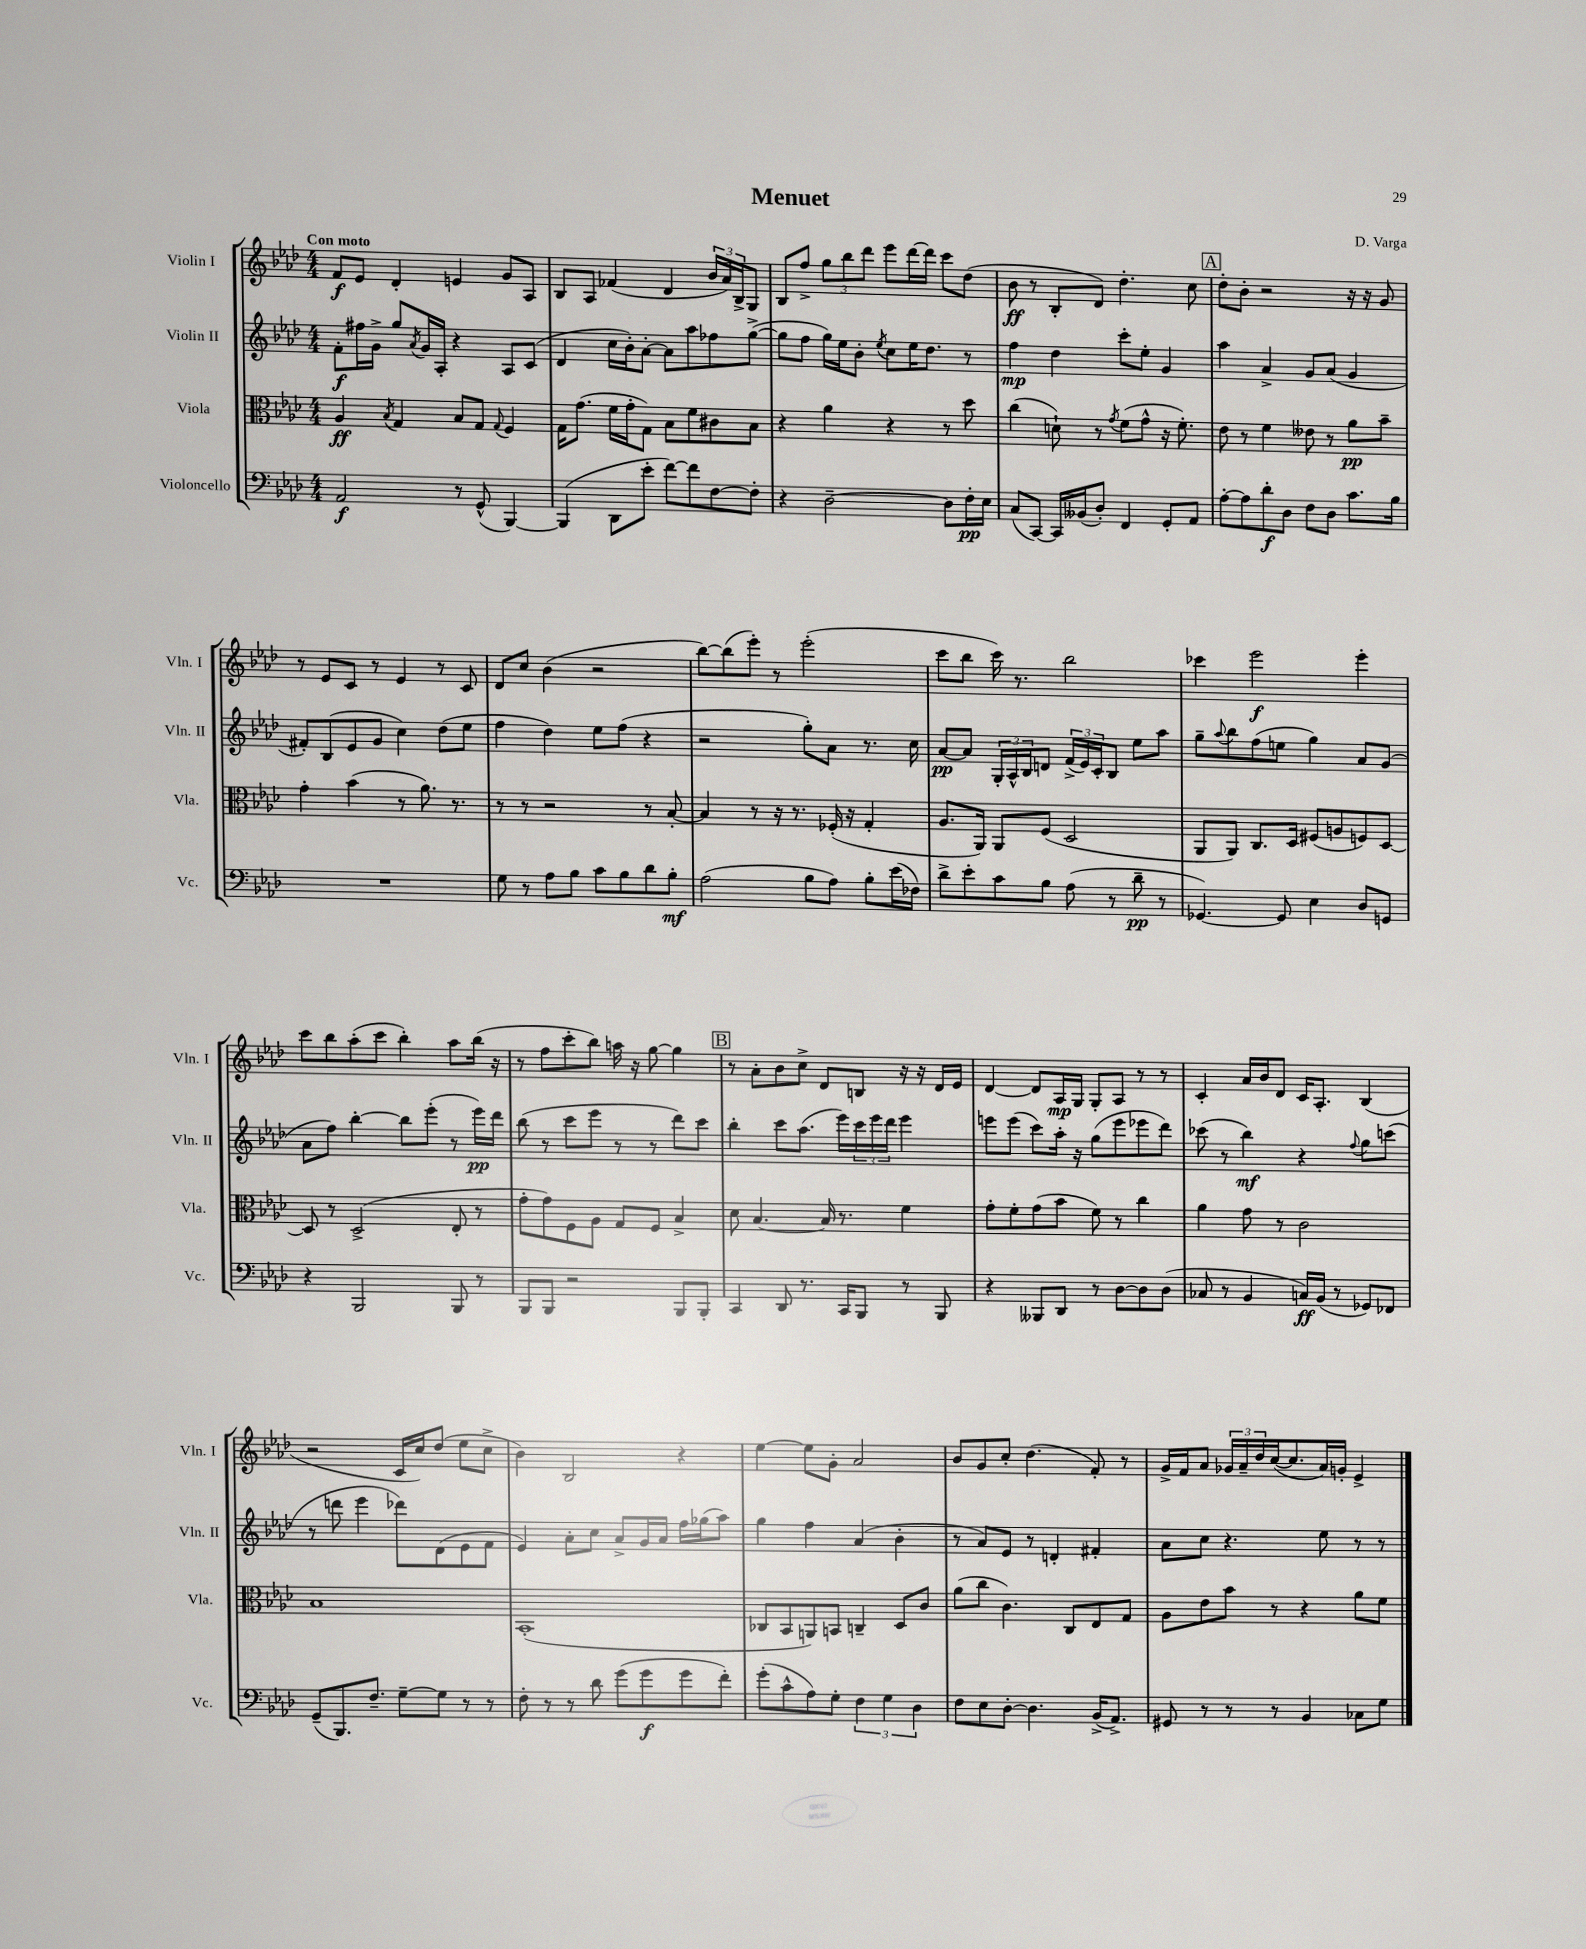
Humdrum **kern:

**kern	**dynam	**kern	**dynam	**kern	**dynam	**kern	**dynam
*part4	*part4	*part3	*part3	*part2	*part2	*part1	*part1
*staff4	*staff4	*staff3	*staff3	*staff2	*staff2	*staff1	*staff1
*I"Violoncello	*	*I"Viola	*	*I"Violin II	*	*I"Violin I	*
*I'Vc.	*	*I'Vla.	*	*I'Vln. II	*	*I'Vln. I	*
*clefF4	*	*clefC3	*	*clefG2	*	*clefG2	*
*k[b-e-a-d-]	*	*k[b-e-a-d-]	*	*k[b-e-a-d-]	*	*k[b-e-a-d-]	*
*M4/4	*	*M4/4	*	*M4/4	*	*M4/4	*
=1	=1	=1	=1	=1	=1	=1	=1
!	!	!	!	!	!	!LO:TX:a:B:t=Con moto	!
2AA-/	f	4A-/	ff	8f'\L	f	8f/L	f
.	.	.	.	16ff#X\L	.	8e-/J	.
.	.	.	.	16g^\JJ	.	.	.
.	.	8qB-/	.	.	.	.	.
.	.	4G/	.	8gg/L	.	4d-'/	.
.	.	.	.	8qa-/	.	.	.
.	.	.	.	16g/L	.	.	.
.	.	.	.	16A-'/JJ	.	.	.
8r	.	8B-/L	.	4r	.	4en/	.
(8GG^^/	.	8G/J	.	.	.	.	.
.	.	8qqG/	.	.	.	.	.
[4BBB-/)	.	4F/	.	8A-/L	.	8g/L	.
.	.	.	.	(8c/J	.	8A-/J	.
=2	=2	=2	=2	=2	=2	=2	=2
(4BBB-/]	.	16G\KL	.	4d-/	.	8B-/L	.
.	.	(8.g\J	.	.	.	.	.
.	.	.	.	.	.	8A-/J	.
8DD-\L	.	16f\LL	.	16cc\LL	.	(4f-X/	.
.	.	16g'\J	.	16b-'\J)	.	.	.
8e-'\J	.	8G\J)	.	[8a-'\J	.	.	.
[8f\L)	.	8B-\L	.	8a-\L]	.	4d-/	.
8f\]	.	8f\	.	8aa-\	.	.	.
[8F\	.	8c#X\	.	8ff-X\	.	24b-/LL	.
.	.	.	.	.	.	24a-/)	.
.	.	.	.	.	.	24B-^/J	.
8F'\J]	.	8B-\J	.	([8gg^\J	.	8G/J	.
=3	=3	=3	=3	=3	=3	=3	=3
4r	.	4r	.	8gg\L]	.	8B-/L	.
.	.	.	.	8ff\J	.	8ff^/J	.
[2D-~\	.	4a-\	.	16gg\LL)	.	12gg\L	.
.	.	.	.	16ee-\J	.	.	.
.	.	.	.	.	.	12bb-\	.
.	.	.	.	8b-'\J	.	.	.
.	.	.	.	.	.	12ddd-\J	.
.	.	.	.	8qee-/	.	.	.
.	.	4r	.	8cc\L	.	8eee-\L	.
.	.	.	.	16ee-\K	.	[16ddd-\L	.
.	.	.	.	8.dd-\J	.	16ddd-\JJ]	.
8D-\L]	.	8r	.	.	.	8ccc\L	.
16F'\L	pp	8dd-\	.	8r	.	(8dd-\J	.
16E-\JJ	.	.	.	.	.	.	.
=4	=4	=4	=4	=4	=4	=4	=4
(8C/L	.	(4cc\	.	4ff\	mp	8b-\	ff
[8CC/J)	.	.	.	.	.	8r	.
16CC/LL]	.	8dn`\)	.	4dd-\	.	8B-'/L	.
(16BB--X/J	.	.	.	.	.	.	.
8D-'/J)	.	8r	.	.	.	8d-/J)	.
.	.	8qg/	.	.	.	.	.
4FF/	.	(8f\L	.	8ccc'\L	.	4.dd-'\	.
.	.	8g^^\J	.	8ee-'\J	.	.	.
8GG'/L	.	16r	.	4g/	.	.	.
.	.	8.f'\)	.	.	.	.	.
8AA-/J	.	.	.	.	.	8cc\	.
!!LO:REH:place=s1:t=A
=5	=5	=5	=5	=5	=5	=5	=5
[8A-'\L	.	8e-\	.	4aa-\	.	8dd-'\L	.
8A-\]	.	8r	.	.	.	8b-'\J	.
8d-'\	f	4f\	.	4a-^/	.	2r	.
8D-\J	.	.	.	.	.	.	.
8F\L	.	8e--X\	.	8g/L	.	.	.
8D-\J	.	8r	.	(8a-/J	.	.	.
8.c\L	.	8a-\L	pp	4g/	.	16r	.
.	.	.	.	.	.	16r	.
.	.	8b-~\J	.	.	.	8g/	.
16B-\Jk	.	.	.	.	.	.	.
!!LO:LB:g=z
=6	=6	=6	=6	=6	=6	=6	=6
1r	.	4g'\	.	8f#X'/L)	.	8r	.
.	.	.	.	(8B-/	.	8e-/L	.
.	.	(4b-\	.	8e-/	.	8c/J	.
.	.	.	.	8g/J	.	8r	.
.	.	8r	.	4cc\)	.	4e-/	.
.	.	8.a-\)	.	.	.	.	.
.	.	.	.	(8dd-\L	.	8r	.
.	.	8.r	.	.	.	.	.
.	.	.	.	8ee-\J	.	8c/	.
=7	=7	=7	=7	=7	=7	=7	=7
8G\	.	8r	.	4ff\	.	8d-/L	.
8r	.	8r	.	.	.	8cc/J	.
8A-\L	.	2r	.	4dd-\)	.	(4b-\	.
8B-\J	.	.	.	.	.	.	.
8c\L	.	.	.	8ee-\L	.	2r	.
8B-\	.	.	.	(8ff\J	.	.	.
8d-\	.	8r	.	4r	.	.	.
8B-'\J	mf	[8B-'/	.	.	.	.	.
=8	=8	=8	=8	=8	=8	=8	=8
(2A-\	.	4B-/]	.	2r	.	[8bb-\L)	.
.	.	.	.	.	.	(8bb-\]	.
.	.	8r	.	.	.	8eee-'\J)	.
.	.	16r	.	.	.	8r	.
.	.	8.r	.	.	.	.	.
8B-\L	.	.	.	8gg'\L)	.	(2eee-'\	.
8A-\J)	.	(16F-X'/	.	8a-\J	.	.	.
.	.	16r	.	.	.	.	.
8B-'\L	.	4G'/	.	8.r	.	.	.
(16e-\L	.	.	.	.	.	.	.
16F-X\JJ)	.	.	.	16cc\	.	.	.
=9	=9	=9	=9	=9	=9	=9	=9
8d-^\L	.	8.A-/L	.	[8a-/L	pp	8ccc\L	.
8e-'\	.	.	.	8a-/J]	.	8bb-\J	.
.	.	16AA-/Jk)	.	.	.	.	.
8c\	.	8AA-/L	.	24G'/LL	.	16ccc\)	.
.	.	.	.	24A-^^/	.	.	.
.	.	.	.	.	.	8.r	.
.	.	.	.	24B-/J	.	.	.
8B-\J	.	(8F/J	.	8dn/J	.	.	.
(8A-\	.	2D-/	.	(24f^/LL	.	2bb-\	.
.	.	.	.	24e-/)	.	.	.
.	.	.	.	24c'/J	.	.	.
8r	.	.	.	8B-/J	.	.	.
8d-~\	pp	.	.	8ee-\L	.	.	.
8r	.	.	.	8aa-\J	.	.	.
=10	=10	=10	=10	=10	=10	=10	=10
[4.GG-X/)	.	8AA-/L	.	8gg~\L	.	4ccc-X\	.
.	.	.	.	8qqaa-/	.	.	.
.	.	8AA-/J)	.	8bb-\	.	.	.
.	.	8.C/L	.	(8ff\	.	2eee-\	f
8GG-/]	.	.	.	8een\J	.	.	.
.	.	16D-/Jk	.	.	.	.	.
4E-\	.	(8F#X/L	.	4gg\)	.	.	.
.	.	8An/	.	.	.	.	.
8D-/L	.	8Fn/)	.	8a-/L	.	4eee-'\	.
8GGn/J	.	[8D-/J	.	(8g/J	.	.	.
!!LO:LB:g=z
=11	=11	=11	=11	=11	=11	=11	=11
4r	.	8D-/]	.	8a-\L	.	8ccc\L	.
.	.	8r	.	8ff\J)	.	8bb-\	.
2BBB-/	.	(2D-^/	.	[4bb-'\	.	(8aa-'\	.
.	.	.	.	.	.	8ccc\J	.
.	.	.	.	8bb-\L]	.	4bb-'\)	.
.	.	.	.	(8eee-'\J	.	.	.
8BBB-/	.	8E-'/	.	8r	.	8aa-\L	.
8r	.	8r	.	16eee-\LL)	pp	(16bb-\Jk	.
.	.	.	.	16ddd-\JJ	.	16r	.
=12	=12	=12	=12	=12	=12	=12	=12
8BBB-/L	.	8g'\L	.	(8bb-\	.	8r	.
8BBB-/J	.	8g\)	.	8r	.	8ff\L	.
2r	.	8F\	.	8ccc\L	.	8ccc'\	.
.	.	8A-\J	.	8eee-\J	.	8bb-\J)	.
.	.	8G/L	.	8r	.	16aan\	.
.	.	.	.	.	.	16r	.
.	.	8F/J	.	8r	.	[8gg\	.
8BBB-/L	.	4B-^/	.	8ddd-\L)	.	4gg\]	.
8BBB-'/J	.	.	.	8ccc\J	.	.	.
!!LO:REH:place=s1:t=B
=13	=13	=13	=13	=13	=13	=13	=13
4CC/	.	8d-\	.	4bb-'\	.	8r	.
.	.	[4.B-/	.	.	.	8a-'\L	.
8DD-/	.	.	.	8ccc\L	.	8b-\	.
8.r	.	.	.	(8.aa-\J	.	8cc^\J	.
.	.	16B-/]	.	.	.	8d-/L	.
16CC/KL	.	8.r	.	16eee-\LL)	.	.	.
8BBB-/J	.	.	.	24ccc\	.	8Bn/J	.
.	.	.	.	24eee-\	.	.	.
.	.	.	.	24ddd-\JJ	.	.	.
8r	.	4f\	.	4eee-\	.	16r	.
.	.	.	.	.	.	16r	.
8BBB-/	.	.	.	.	.	16d-/LL	.
.	.	.	.	.	.	16e-/JJ	.
=14	=14	=14	=14	=14	=14	=14	=14
4r	.	8g'\L	.	8eeen\L	.	[4d-/	.
.	.	8f'\	.	(8eee\J	.	.	.
8BBB--X/L	.	(8g\	.	8ccc\L)	.	8d-/L]	.
8DD-/J	.	8b-\J	.	16aa-'\Jk	.	16A-/L	mp
.	.	.	.	16r	.	16G/JJ	.
8r	.	8f\)	.	(8gg\L	.	8G'/L	.
[8D-\L	.	8r	.	8eee\	.	8A-/J	.
8D-\]	.	4cc\	.	8eee-X\	.	8r	.
(8D-\J	.	.	.	8ddd-\J)	.	8r	.
=15	=15	=15	=15	=15	=15	=15	=15
8C-X/	.	4a-\	.	(8ccc-X\	.	4c'/	.
8r	.	.	.	8r	.	.	.
4BB-/	.	8g\	.	4bb-\)	mf	16a-/LL	.
.	.	.	.	.	.	16b-/J	.
.	.	8r	.	.	.	8d-/J	.
16Cn/LL)	ff	2c\	.	4r	.	16c/KL	.
(16BB-/JJ	.	.	.	.	.	8.A-'/J	.
8r	.	.	.	.	.	.	.
.	.	.	.	8qqff/	.	.	.
8GG-X/L)	.	.	.	8gg\L	.	(4B-/	.
8FF-X/J	.	.	.	(8cccn\J	.	.	.
!!LO:LB:g=z
=16	=16	=16	=16	=16	=16	=16	=16
(8GG~/L	.	1B-	.	8r	.	2r	.
8.BBB-/)	.	.	.	8dddn\	.	.	.
.	.	.	.	4eee-\	.	.	.
8.F~/J	.	.	.	.	.	.	.
[8G~\L	.	.	.	8ddd-X\L)	.	16c/LL	.
.	.	.	.	.	.	16cc/J)	.
8G\J]	.	.	.	(8d-\	.	(8dd-/J	.
8r	.	.	.	8e-\	.	8ee-\L	.
8r	.	.	.	8f\J	.	8cc^\J	.
=17	=17	=17	=17	=17	=17	=17	=17
8F'\	.	(1BB-'	.	4e-/)	.	4b-\)	.
8r	.	.	.	.	.	.	.
8r	.	.	.	8a-'\L	.	2B-/	.
8d-\	.	.	.	8cc\J	.	.	.
(8g\L	.	.	.	8a-^/L	.	.	.
8g\	f	.	.	16g/L	.	.	.
.	.	.	.	16a-/JJ	.	.	.
8g\	.	.	.	16ff\LL	.	4r	.
.	.	.	.	(16gg-X\J	.	.	.
8f'\J)	.	.	.	8aa-\J)	.	.	.
=18	=18	=18	=18	=18	=18	=18	=18
(8g'\L	.	8C-X/L	.	4gg\	.	[4ee-\	.
8c^^\	.	8BB-/	.	.	.	.	.
8A-\)	.	8AAn/)	.	4ff\	.	8ee-\L]	.
8G'\J	.	8BBn/J	.	.	.	8g'\J	.
6F\	.	4Cn~/	.	(4a-/	.	2a-/	.
6G\	.	.	.	.	.	.	.
.	.	8D-/L	.	4b-'\	.	.	.
6D-\	.	.	.	.	.	.	.
.	.	8c/J	.	.	.	.	.
=19	=19	=19	=19	=19	=19	=19	=19
8F\L	.	(8a-\L	.	8r	.	8b-/L	.
8E-\	.	8cc\J	.	8a-/L)	.	8g/	.
[8D-'\J	.	4.c\)	.	8e-/J	.	8cc'/J	.
4.D-\]	.	.	.	8r	.	(4.dd-\	.
.	.	.	.	4dn'/	.	.	.
.	.	8C/L	.	.	.	.	.
(16BB-^/KL	.	8E-/	.	4f#X'/	.	8f'/)	.
8.AA-^/J)	.	.	.	.	.	.	.
.	.	8G/J	.	.	.	8r	.
=20	=20	=20	=20	=20	=20	=20	=20
8GG#X/	.	8A-\L	.	8a-\L	.	16g^/LL	.
.	.	.	.	.	.	16f/J	.
8r	.	8e-\	.	8cc\J	.	8a-/J	.
8r	.	8b-\J	.	4.r	.	24g-X/LL	.
.	.	.	.	.	.	24a-~/	.
.	.	.	.	.	.	24dd-/	.
8r	.	8r	.	.	.	([16cc/J	.
.	.	.	.	.	.	8.cc/]	.
4BB-/	.	4r	.	.	.	.	.
.	.	.	.	8ee-\	.	16a-/L)	.
.	.	.	.	.	.	16gn'/JJ	.
8C-X\L	.	8a-\L	.	8r	.	4e-^/	.
8G\J	.	8f\J	.	8r	.	.	.
==	==	==	==	==	==	==	==
*-	*-	*-	*-	*-	*-	*-	*-
